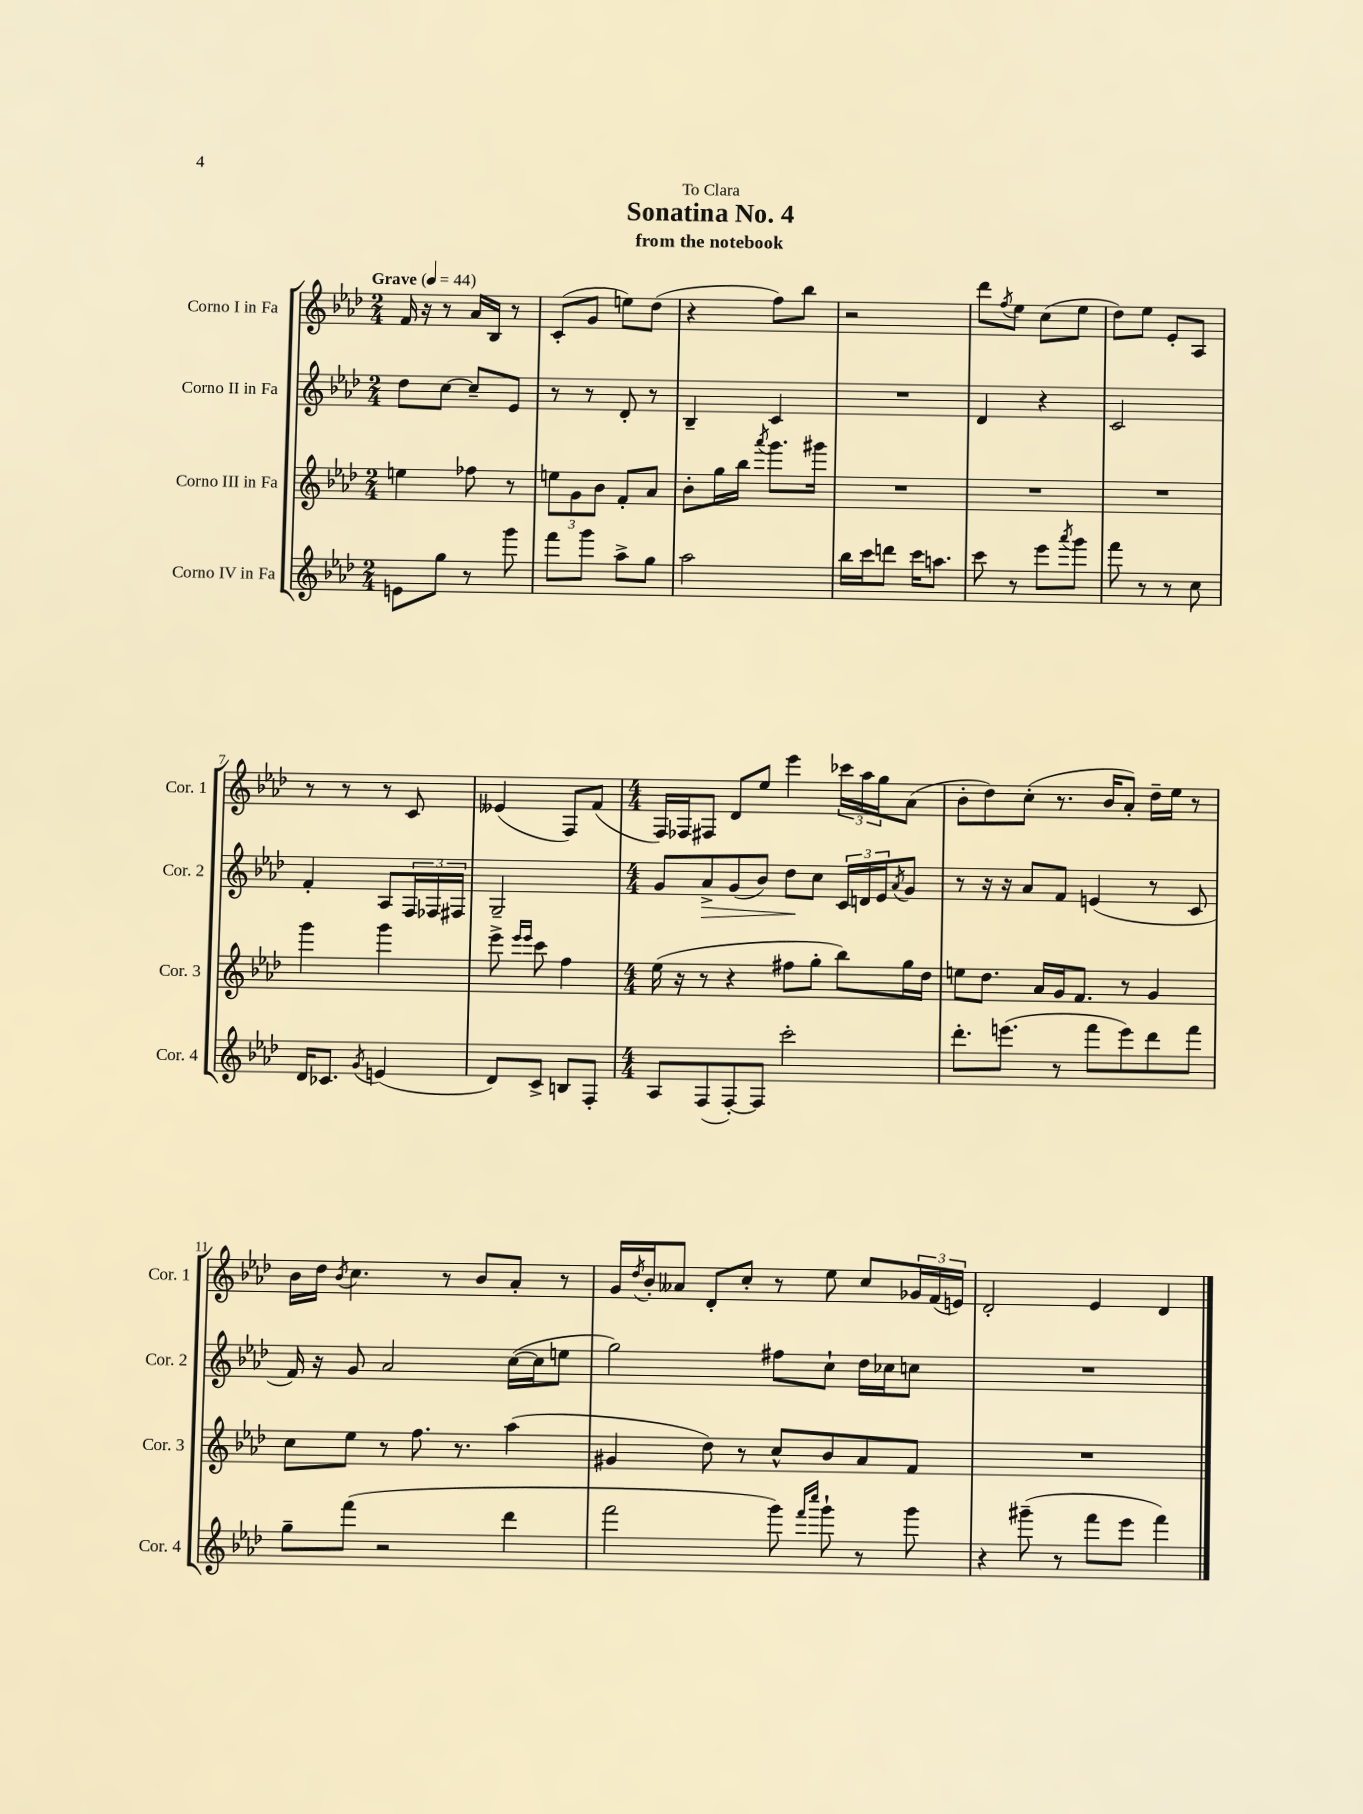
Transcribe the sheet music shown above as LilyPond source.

\header { title = "Sonatina No. 4" subtitle = "from the notebook" dedication = "To Clara" }
<<
\new StaffGroup <<
\new Staff = "s0" \with { instrumentName = "Corno I in Fa" shortInstrumentName = "Cor. 1" } {
    \clef treble \key aes \major \numericTimeSignature \time 2/4 \tempo "Grave" 4 = 44
    f'16 r16 r8 aes'16 bes16 r8 |
    c'8-.( g'8 e''8) des''8( |
    r4 f''8) bes''8 |
    r2 |
    des'''8 \acciaccatura { f''8 } ees''8 c''8( ees''8 |
    des''8) ees''8 ees'8-. aes8 |
    r8 r8 r8 c'8 |
    eeses'4( f8) f'8( |
    \numericTimeSignature \time 4/4 f16) fes16 fis8 des'8 ees''8 ees'''4 \tuplet 3/2 { ces'''16 aes''16 g''16 } aes'8( |
    bes'8-. des''8) c''8-.( r8. bes'16 aes'8-.) des''16-- ees''16 r8 |
    bes'16 des''16 \acciaccatura { bes'8 } c''4. r8 bes'8 aes'8-. r8 |
    g'16 \acciaccatura { des''8 } bes'16-. aeses'8 des'8-. c''8-. r8 ees''8 c''8 \tuplet 3/2 { ges'16 f'16( e'16) } |
    des'2-. ees'4 des'4 \bar "|." |
}
\new Staff = "s1" \with { instrumentName = "Corno II in Fa" shortInstrumentName = "Cor. 2" } {
    \clef treble \key aes \major \numericTimeSignature \time 2/4
    des''8 c''8~ c''8-- ees'8 |
    r8 r8 des'8-. r8 |
    bes4-- c'4 |
    R2 |
    des'4 r4 |
    c'2 |
    f'4-. aes8 \tuplet 3/2 { f16 fes16 fis16 } |
    g2-- |
    \numericTimeSignature \time 4/4 g'8 aes'8->\> g'8( bes'8) des''8\! c''8 \tuplet 3/2 { c'16 d'16 ees'16 } \acciaccatura { aes'8 } g'8 |
    r8 r16 r16 aes'8 f'8 e'4( r8 c'8 |
    f'16) r16 g'8 aes'2 c''16~( c''16 e''8 |
    g''2) fis''8 c''8-! des''16 ces''16 c''8 |
    R1 \bar "|." |
}
\new Staff = "s2" \with { instrumentName = "Corno III in Fa" shortInstrumentName = "Cor. 3" } {
    \clef treble \key aes \major \numericTimeSignature \time 2/4
    e''4 fes''8 r8 |
    \tuplet 3/2 { e''8 g'8 bes'8 } f'8-. aes'8 |
    bes'8-. g''16 bes''16 \acciaccatura { aes'''8 } g'''8. gis'''16 |
    R2 |
    R2 |
    R2 |
    g'''4 g'''4 |
    ees'''8-> \grace { ees'''16 ees'''16 } c'''8 f''4 |
    \numericTimeSignature \time 4/4 ees''16( r16 r8 r4 fis''8 g''8-. bes''8) g''16 des''16 |
    e''8 des''8. aes'16 g'16 f'8. r8 g'4 |
    c''8 ees''8 r8 f''8. r8. aes''4( |
    gis'4 des''8) r8 c''8-^ bes'8 aes'8 f'8 |
    R1 \bar "|." |
}
\new Staff = "s3" \with { instrumentName = "Corno IV in Fa" shortInstrumentName = "Cor. 4" } {
    \clef treble \key aes \major \numericTimeSignature \time 2/4
    e'8 g''8 r8 g'''8 |
    f'''8 g'''8 aes''8-> g''8 |
    aes''2 |
    bes''16 c'''16 d'''8 c'''16 a''8. |
    c'''8 r8 ees'''8 \acciaccatura { aes'''8 } g'''8 |
    f'''8 r8 r8 c''8 |
    des'16 ces'8. \acciaccatura { g'8 } e'4( |
    des'8) c'8-> b8 f8-. |
    \numericTimeSignature \time 4/4 aes8 f8( f8~-.) f8 c'''2-. |
    des'''8.-. e'''8.( r8 f'''8 e'''8) des'''8 f'''8 |
    g''8-- f'''8( r2 des'''4 |
    f'''2 g'''8) \grace { f'''16 c''''16 } g'''8-! r8 g'''8 |
    r4 gis'''8--( r8 f'''8 ees'''8 f'''4) \bar "|." |
}
>>
>>
